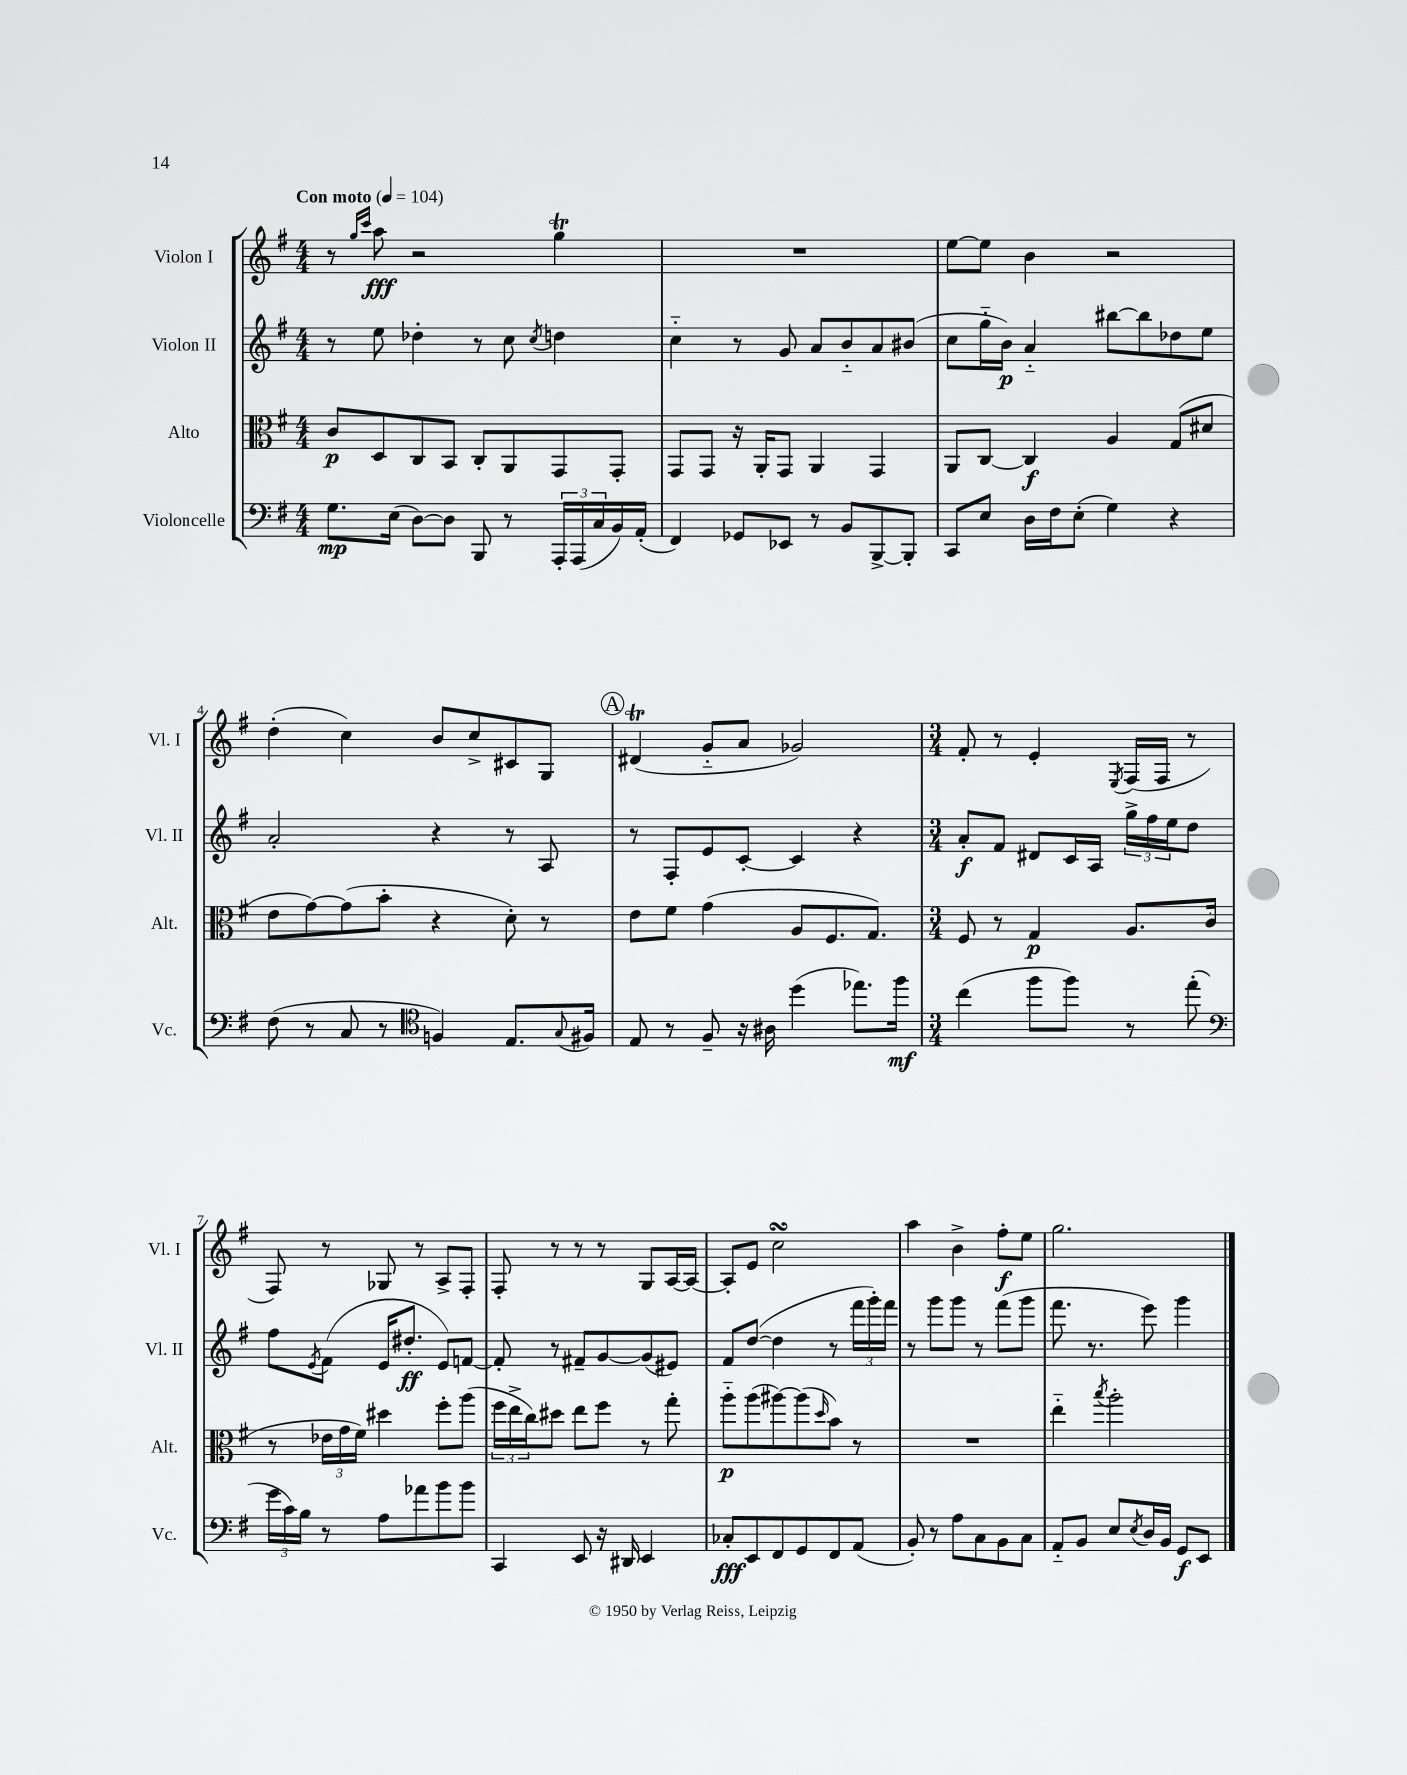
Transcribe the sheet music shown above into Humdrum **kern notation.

**kern	**kern	**kern	**kern
*staff4	*staff3	*staff2	*staff1
*clefF4	*clefC3	*clefG2	*clefG2
*k[f#]	*k[f#]	*k[f#]	*k[f#]
*M4/4	*M4/4	*M4/4	*M4/4
*MM104	*MM104	*MM104	*MM104
8.G	8c	8r	8r
.	.	.	16qqgg
.	.	.	16qqccc
.	8D	8ee	8aa
(16E	.	.	.
[8D)	8C	4dd-'	2r
8D]	8BB	.	.
8BBB	8C'	8r	.
8r	8AA	8cc	.
.	.	8qcc	.
24AAA'	8GG	4dd	4gg
(24AAA	.	.	.
24C	.	.	.
16BB)	8GG'	.	.
(16AA'	.	.	.
=	=	=	=
4FF#)	8GG	4cc'~	1r
.	8GG	.	.
8GG-	16r	8r	.
.	16AA'	.	.
8EE-	8GG	8g	.
8r	4AA	8a	.
8BB	.	8b'~	.
[8BBB^	4GG	8a	.
8BBB']	.	(8b#	.
=	=	=	=
8CC	8AA	8cc	[8ee
8E	[8C	16gg'~	8ee]
.	.	16b)	.
16D	4C]	4a'~	4b
16F#	.	.	.
(8E'	.	.	.
4G)	4A	[8bb#	2r
.	.	8bb#]	.
4r	(8G	8dd-	.
.	8d#	8ee	.
=	=	=	=
(8F#	8e	2a'	(4dd'
8r	[8g)	.	.
8C	(8g]	.	4cc)
8r	8b'	.	.
*clefC4	*	*	*
4F)	4r	4r	8b
.	.	.	8cc^
8.E	8d')	8r	8c#
.	8r	8A	8G
8qqG	.	.	.
16F#	.	.	.
=	=	=	=
8E	8e	8r	(4d#
8r	8f#	8F#'	.
8F#~	(4g	8e	8g'~
16r	.	[8c'	8a
16A#	.	.	.
(4dd	8A	4c]	2g-)
.	8.F#	.	.
8.ee-)	.	4r	.
.	8.G)	.	.
16ff#	.	.	.
=	=	=	=
*M3/4	*M3/4	*M3/4	*M3/4
(4cc	8F#	8a'	8f#'
.	8r	8f#	8r
8ff#	4G	8d#	4e'
8ff#)	.	16c	.
.	.	16A	.
.	.	.	8qE
8r	8.A	24gg^	(16F#
.	.	24ff#	.
.	.	.	16F#
.	.	24ee	.
(8ee'	.	8dd	8r
.	(16c	.	.
=	=	=	=
*clefF4	*	*	*
24g	8r	8ff#	8F#)
24c)	.	.	.
24B	.	.	.
.	.	8qe	.
8r	24e-	(8f#	8r
.	24g	.	.
.	24f#)	.	.
8A	4dd#	16e	8G-
.	.	8.dd#'	.
8a-	.	.	8r
8b	8ff#'	8e)	8A^
8b	(8aa	[8f	8F#'
=	=	=	=
4CC	24ff#	8f']	8F#'
.	24ee^	.	.
.	24cc)	.	.
.	8dd#	8r	8r
8EE	8ee	8f#~	8r
16r	8ff#	[8g	8r
16DD#	.	.	.
4EE	8r	(8g]	8G
.	8gg'	8e#)	[16A
.	.	.	16A_
=	=	=	=
8C-'	8aa'~	8f#	8A']
8EE	(8aa	([8dd	8e
8FF#	[8aa#)	4dd]	2cc
8GG	(8aa#]	.	.
.	16qqdd	.	.
8FF#	8b)	8r	.
(8AA	8r	24fff#	.
.	.	24ggg')	.
.	.	24fff#	.
=	=	=	=
8BB')	2.r	8r	4aa
8r	.	8ggg	.
8A	.	8ggg	4b^
8C	.	8r	.
8BB	.	(8fff#	8ff#'
8C	.	8ggg	8ee
=	=	=	=
8AA'~	4ee'~	8.fff#	2.gg
8BB	.	.	.
.	.	8.r	.
.	8qbb	.	.
8E	2aa'	.	.
8qE	.	.	.
16D	.	8eee)	.
16BB	.	.	.
8GG	.	4ggg	.
8EE	.	.	.
==	==	==	==
*-	*-	*-	*-
